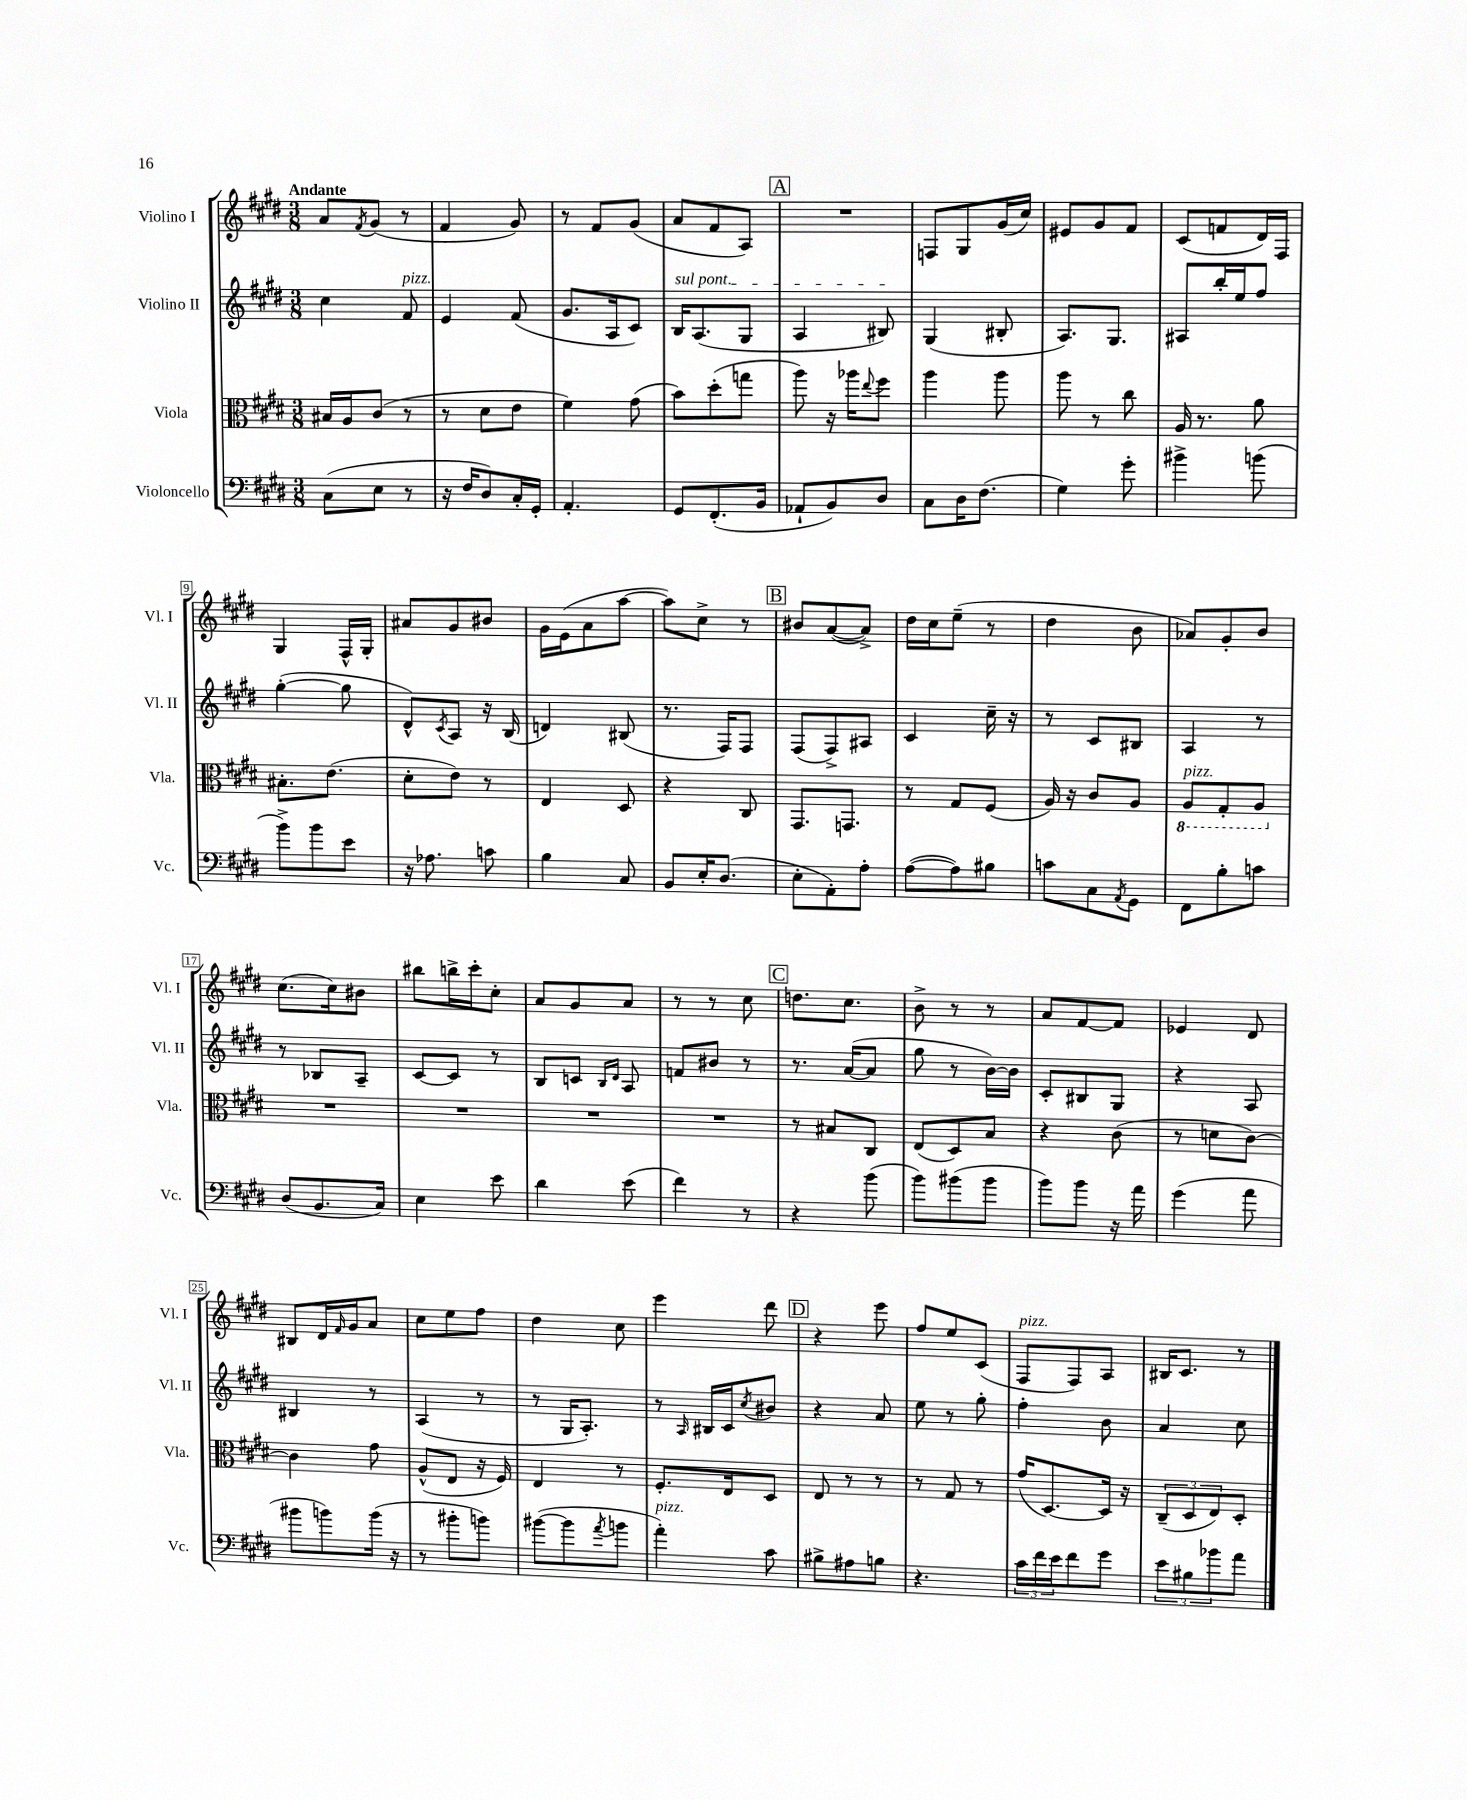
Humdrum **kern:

**kern	**kern	**kern	**kern
*staff4	*staff3	*staff2	*staff1
*clefF4	*clefC3	*clefG2	*clefG2
*k[f#c#g#d#]	*k[f#c#g#d#]	*k[f#c#g#d#]	*k[f#c#g#d#]
*M3/8	*M3/8	*M3/8	*M3/8
(8C#\L	16B#/LL	4cc#\	8a/L
.	16A/J	.	.
.	.	.	8qf#/
8E\J	(8c#/J	.	(8g#/J
8r	8r	8f#/	8r
=	=	=	=
16r	8r	4e/	4f#/
16F#/LK	.	.	.
8D#/)	8d#\L	.	.
16C#'/L	8e\J	(8f#/	8g#/)
16GG#'/JJ	.	.	.
=	=	=	=
4.AA'/	4f#\)	8.g#/L	8r
.	.	.	8f#/L
.	.	16A/k	.
.	(8g#\	8c#/J)	(8g#/J
=	=	=	=
8GG#/L	8b\L)	16B/LK	8a/L
.	.	(8.A/	.
(8.FF#'/	(8dd#'\	.	8f#/
.	8gg\J	8G#/J	8A/J)
16BB/Jk	.	.	.
=	=	=	=
8AA-`/L	8aa\)	4A/	4.r
8BB/)	16r	.	.
.	16aa-\LK	.	.
.	8qqee/	.	.
8D#/J	8ff#\J	8B#/)	.
=	=	=	=
8C#\L	4aa\	(4G#/	8F/L
16D#\K	.	.	8G#/
(8.F#\J	.	.	.
.	8aa\	8B#'/	(16g#/L
.	.	.	16cc#/JJ)
=	=	=	=
4G#\)	8aa\	8.A/L)	8e#/L
.	8r	.	8g#/
.	.	8.G#/J	.
8g#'\	8cc#\	.	8f#/J
=	=	=	=
4b#^\	16A/	8A#/L	(8c#/L
.	8.r	.	.
.	.	16bb'/L	8f/
.	.	16ee/J	.
(8b\	8a\	8ff#/J	16d#/L)
.	.	.	16F#/JJ
=	=	=	=
8b^\L)	8.B#'\L	([4gg#'\	4G#/
8b\	.	.	.
.	(8.e\J	.	.
8e\J	.	8gg#\]	16F#^^/LL
.	.	.	16G#'/JJ
=	=	=	=
16r	8d#'\L	8d#^^/L)	8a#/L
8.A-\	.	.	.
.	.	8qc#/	.
.	8e\J)	8A/J	8g#/
8c\	8r	16r	8b#/J
.	.	(16B/	.
=	=	=	=
4B\	4E/	4d/)	16g#\LL
.	.	.	(16e\J
.	.	.	8a\
8C#/	8D#/	(8B#/	[8aa\J
=	=	=	=
8BB/L	4r	8.r	8aa\]L)
16E'/K	.	.	8cc#^\J
(8.D#/J	.	16F#/LK)	.
.	8C#/	8F#/J	8r
=	=	=	=
8E'\L	8.GG#/L	(8F#/L	8b#/L
8AA'\)	.	8F#^/)	([8a/
.	8.GG/J	.	.
8A'\J	.	8A#/J	8a^/]J)
=	=	=	=
([8A\L	8r	4c#/	16dd#\LL
.	.	.	16cc#\J
8A\])	8G#/L	.	(8ee~\J
8B#\J	(8F#/J	16cc#~\	8r
.	.	16r	.
=	=	=	=
8c\L	16A/)	8r	4dd#\
.	16r	.	.
8C#\	8c#/L	8c#/L	.
8qAA/	.	.	.
8GG#\J	8A/J	8B#/J	8b\
=	=	=	=
8FF#\L	8AA/L	4A/	8a-/L)
8B'\	8GG#'/	.	8g#'/
8c\J	8AA/J	8r	8b/J
=	=	=	=
(8D#/L	4.r	8r	(8.cc#\L
8.BB/	.	8B-/L	.
.	.	.	16cc#\k)
.	.	8A~/J	8b#\J
16C#/Jk)	.	.	.
=	=	=	=
4E\	4.r	[8c#/L	8bb#\L
.	.	8c#/]J	16bb^\L
.	.	.	16ccc#'\J
8e\	.	8r	8cc#'\J
=	=	=	=
4d#\	4.r	8B/L	8a/L
.	.	8c/J	8g#/
.	.	16qqB/LL	.
.	.	16qqd#/JJ	.
(8e\	.	8A/	8a/J
=	=	=	=
4f#\)	4.r	8f/L	8r
.	.	8b#/J	8r
8r	.	8r	8cc#\
=	=	=	=
4r	8r	8.r	8.dd\L
.	8B#/L	.	.
.	.	([16a/LK	8.cc#\J
(8b\	8C#/J	8a/]J	.
=	=	=	=
8b\L)	(8E/L	8gg#\	8b^\
(8b#\	8D#/)	8r	8r
8b#\J	8B/J	[16b\LL)	8r
.	.	16b\]JJ	.
=	=	=	=
8b\L)	4r	8c#'/L	8a/L
8b\J	.	8B#/	[8f#/
16r	(8c#\	8G#/J	8f#/]J
16a\	.	.	.
=	=	=	=
(4g#\	8r	4r	4e-/
.	8d\L	.	.
8a\	[8c#\J)	8A/	8d#/
=	=	=	=
8b#\L	4c#\]	4B#/	8B#/L
8b\)	.	.	16d#/L
.	.	.	16qqf#/
.	.	.	16g#/J
(16b\Jk	8g#\	8r	8a/J
16r	.	.	.
=	=	=	=
8r	(8A^^/L	(4A/	8cc#\L
8b#'\L	8E/J	.	8ee\
8b\J)	16r	8r	8ff#\J
.	16F#/)	.	.
=	=	=	=
([8b#\L	4E/	8r	4dd#\
8b#\]	.	16G#/LK	.
.	.	8.A'/J)	.
8qa/	.	.	.
8b\J	8r	.	8cc#\
=	=	=	=
4a'\)	8.F#'/L	8r	4eee\
.	.	16qqA/	.
.	.	16B#/LL	.
.	16E/k	16c#/J	.
.	.	8qcc#/	.
8c#\	8D#/J	8b#/J	8ddd#\
=	=	=	=
8B#^\L	8E/	4r	4r
8A#\	8r	.	.
8B\J	8r	8a/	8eee\
=	=	=	=
4.r	8r	8ee\	8ff#/L
.	8G#/	8r	8ee/
.	8r	8gg#'\	(8c#/J
=	=	=	=
24c#\LL	(16g#/LK	4ff#'\	8F#/L
24f#\	.	.	.
.	[8.D#/)	.	.
24e\J	.	.	.
8f#\	.	.	8F#/)
8g#\J	16D#/]Jk	8b\	8A/J
.	16r	.	.
=	=	=	=
12e\L	(12C#~/L	4a/	16B#/LK
.	.	.	8.c#/J
12B#\	12D#/	.	.
12b-\	12E/)	.	.
8a\J	8D#'/J	8cc#\	8r
==	==	==	==
*-	*-	*-	*-
